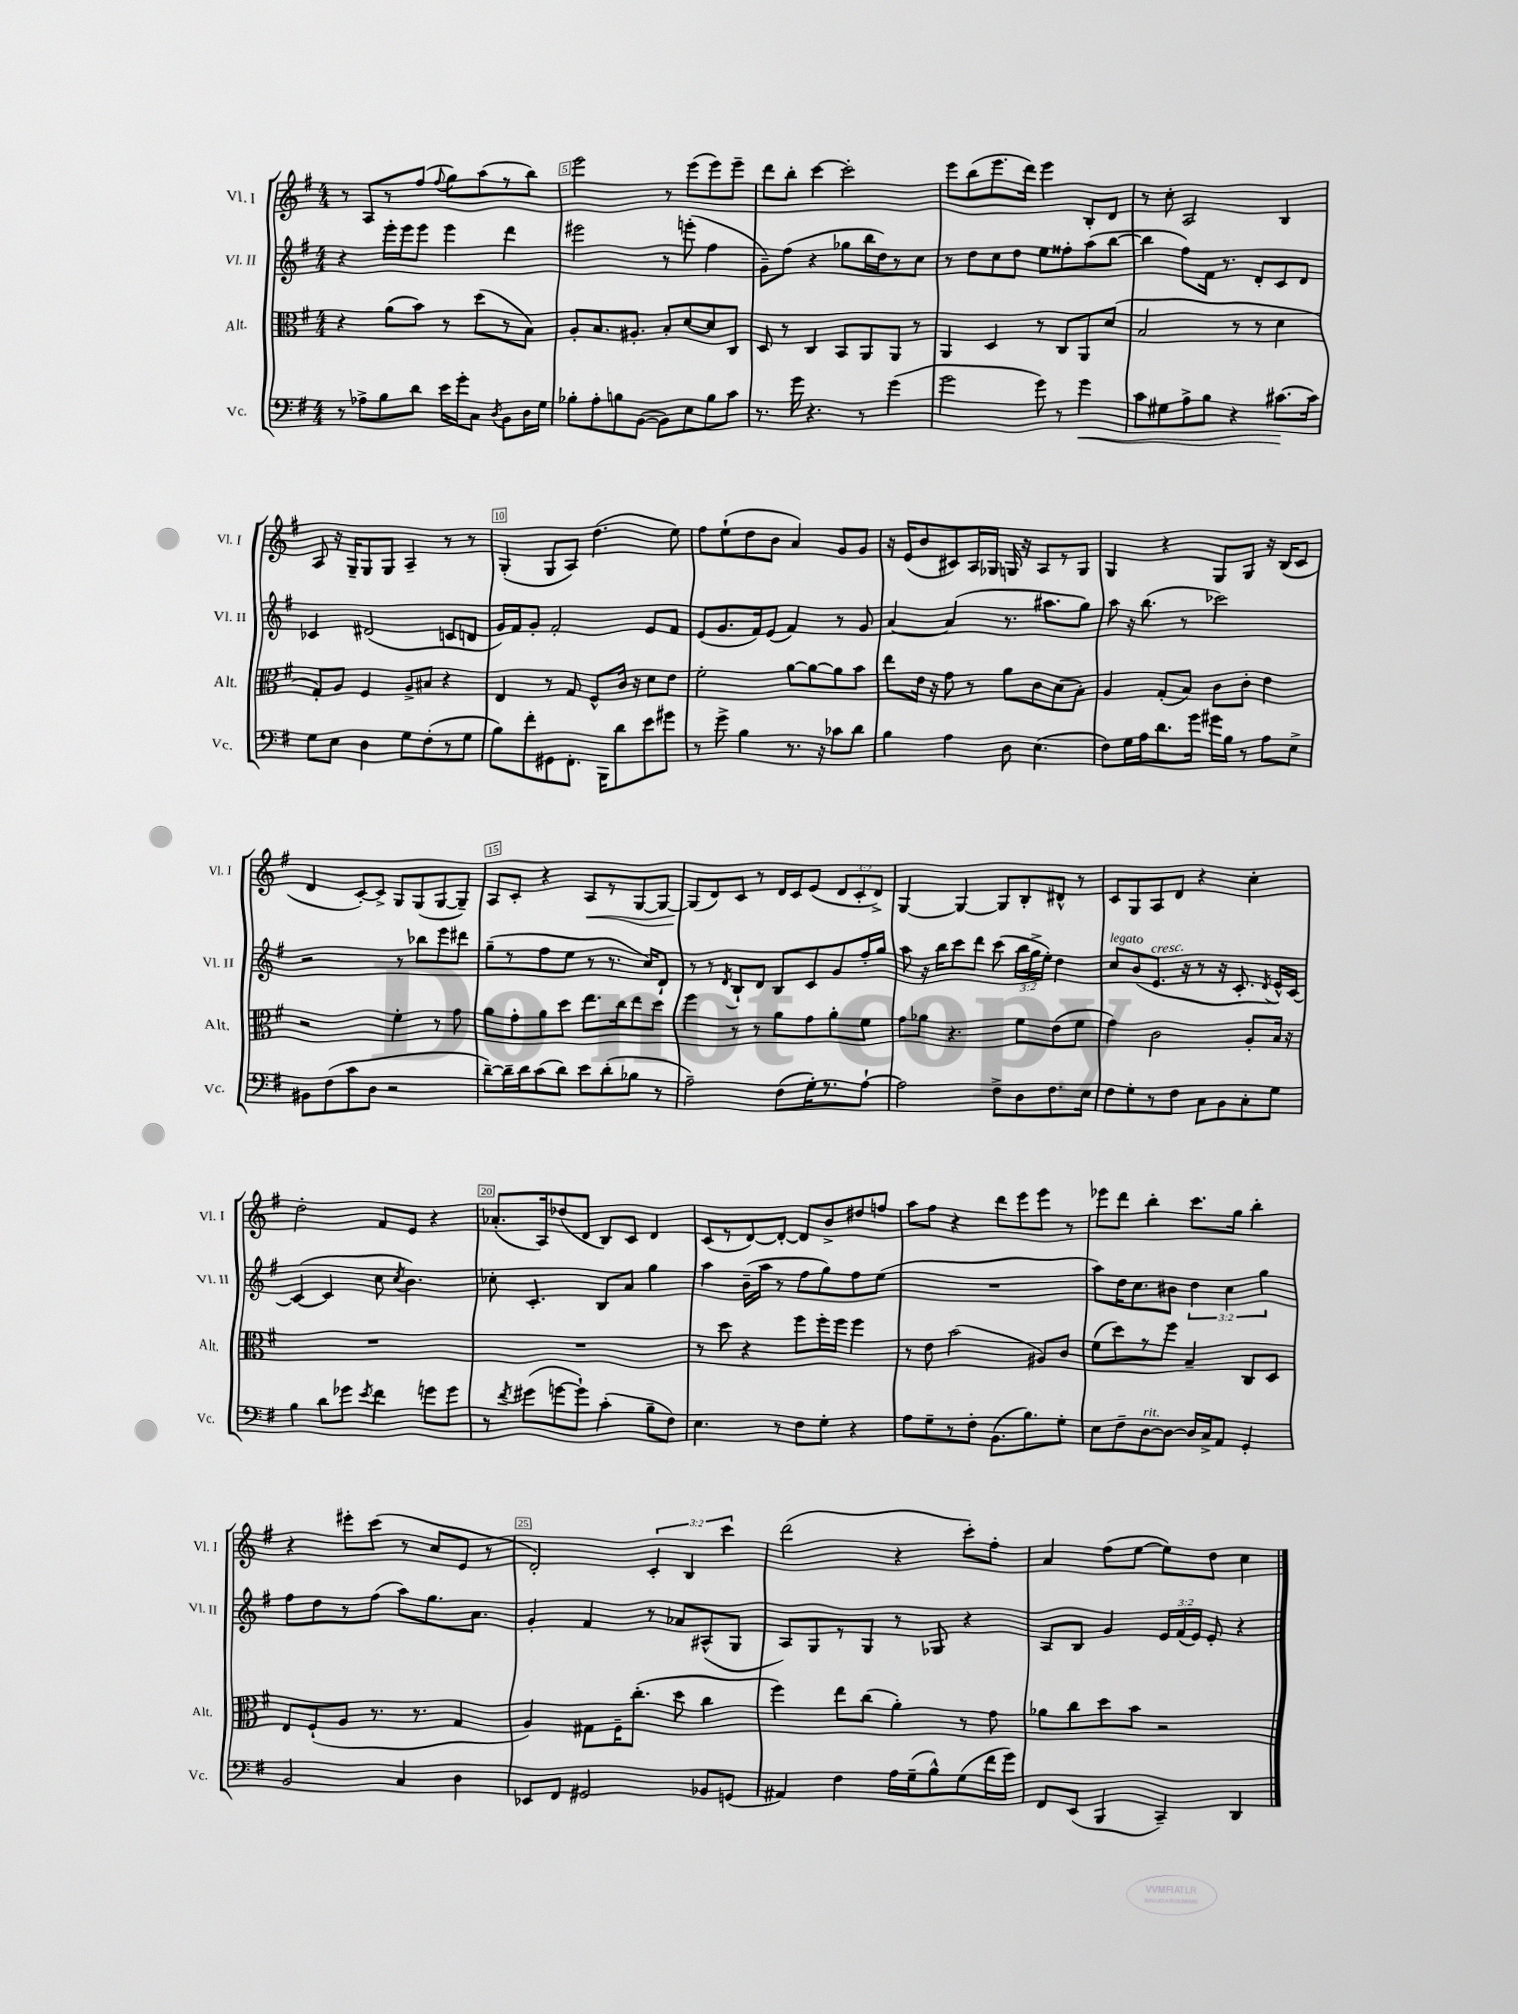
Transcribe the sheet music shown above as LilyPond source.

<<
\new StaffGroup <<
\new Staff = "s0" \with { instrumentName = "Vl. I" shortInstrumentName = "Vl. I" } {
    \clef treble \key g \major \numericTimeSignature \time 4/4 \override Staff.TupletNumber.text = #tuplet-number::calc-fraction-text
    \autoBeamOff r8 a8[ r8 fis''8]( \appoggiatura { fis''8 } g''8[) a''8( r8 b''8]) |
    e'''2 r8 e'''8[( e'''8) e'''8]-- |
    d'''8[ b''8]-. c'''4~ c'''2-. |
    e'''8[ b''8( e'''8. d'''16]) e'''4 b8[-. d'8] |
    r8 c''8-. a2 b4 |
    a8 r16 g16[-- g8 g8] a4-- r8 r8 |
    g4-.( g8[ a8]) d''4.( e''8) |
    fis''8[ e''8-!( d''8 b'8] a'4) g'8[ g'8] |
    r16 e'16[( b'8 cis'8) a16 ges16] g16 r16 a8[ r8 g8] |
    g4 r4 g8[ g8] r16 b16[( c'8] |
    d'4 c'8[~-.) c'8]-> g8[ g8( g8~ g8]--) |
    a8[ c'8]-. r4 a8[\< r8 g8~ g8]~ |
    g8[\!( d'8) c'8] r8 d'16[ c'16 e'8]( \tuplet 3/2 { d'8[ c'8-. d'8]->) } |
    g4~ g4~ g8[ b8-. dis'8]-^ r8 |
    c'8[ g8 a8 d'8] r4 c''4-. |
    d''2-. fis'8[ e'8] r4 |
    aes'8.[-.( a16) des''8( d'8] b8[) c'8] d'4 |
    c'8[( r8 d'8~) d'8]~-. d'8[ b'8-> dis''8 f''8] |
    a''8[ fis''8] r4 d'''8[ e'''8 e'''8] r8 |
    ees'''8[ d'''8] b''4-. c'''8.[ g''16] b''4-. |
    r4 eis'''8[-. c'''8]( r8 c''8[ e'8] r8 |
    d'2-.) \tuplet 3/2 { c'4-. b4 c'''4 } |
    d'''2( r4 c'''8[-.) fis''8]-. |
    a'4 fis''8[( e''8]~ e''8[) d''8] c''4 \bar "|." |
}
\new Staff = "s1" \with { instrumentName = "Vl. II" shortInstrumentName = "Vl. II" } {
    \clef treble \key g \major \numericTimeSignature \time 4/4 \override Staff.TupletNumber.text = #tuplet-number::calc-fraction-text
    \autoBeamOff r4 e'''16[-. e'''16 e'''8] e'''4 d'''4 |
    eis'''2 r8 e'''8-.( fis''4 |
    g'8[--) fis''8]( r4 ges''8[ b''16 d''16) r8 c''8] |
    r8 d''8[ c''8 d''8] e''8[ fisis''8-. a''8( b''8]~ |
    b''4 fis''8[) fis'16] r8. d'8[-. c'8 d'8] |
    ces'4 dis'2( c'8[ d'8] |
    g'16[) fis'16 g'8]-. fis'2-. e'8[ fis'8] |
    e'8[( g'8. fis'16) e'8]( fis'4) r8 g'8 |
    a'4~ a'4( r8. ais''8.[ g''8]) |
    a''8 r16 b''8.( r8 ces'''2) |
    r2 r8 bes''8[ e'''8 dis'''8] |
    g''8[--( r8 fis''8 e''8] r8 r8. c''16[) d'8]-! |
    r8 r8 \acciaccatura { d'8 } b8[-! d'8] b8[ c'8 g'8 fis''16-. g''16] |
    a''8 r16 b''16[ c'''8 d'''8] c'''8( \tuplet 3/2 { b''16[ g''16-> e''16]-.) } d''4 |
    c''8[^\markup { \italic "legato" } b'8( e'8.]^\markup { \italic "cresc." } r16 r8 r16 c'8.-. \acciaccatura { d'8 } e'16[-^) c'16]~ |
    c'4~( c'4 c''8 \acciaccatura { c''8 } b'4.) |
    ces''8-. c'4.-. b8[ a'8] g''4 |
    a''4 b'16[--( a''16] r8 fis''8[ g''8) fis''8 e''8]( |
    R1 |
    a''8[) d''16 c''8. bis'8] \tuplet 3/2 { d''4 c''4 g''4 } |
    fis''8[ d''8 r8 fis''8]( a''8[) g''8. a'8.] |
    g'4-. fis'4 r8 aes'8[ ais8-^( g8] |
    a8[) g8 r8 g8] r8 ges8 r4 |
    a8[ b8] g'4 \tuplet 3/2 { e'16[ fis'16( e'16]) } e'8-. r4 \bar "|." |
}
\new Staff = "s2" \with { instrumentName = "Alt." shortInstrumentName = "Alt." } {
    \clef alto \key g \major \numericTimeSignature \time 4/4
    \autoBeamOff r4 a'8[( b'8]) r8 d''8[( r8 b8]) |
    a8[-. b8. ais8.]-. b8[-. d'8~ d'8 c8] |
    d8 r8 c4 b,8[ a,8 a,8] r8 |
    a,4 d4 r8 c8[ a,8 d'8]( |
    b2 r8 r8 d'4 |
    g8[-.) a8] fis4 a8[-> bis8] r4 |
    e4 r8 g8 fis8[-^ c'16] r16 d'8[ e'8] |
    fis'2-. a'8[~ a'8~ a'8 b'8] |
    e''8[ e'16] r16 g'8 r8 a'8[ c'8 d'8( b8]-.) |
    a4 g8[-.( b8]) c'8[ c'8]-. e'4 |
    r2 fis'4-. r8 g'8 |
    a'8[ g'8-. a'8 d''8] e''8.[ c''16 e''8 d''8] |
    fis''4 r8 r8 a'8[ g'8 a'8-. fis'8] |
    g'8[ aes'8] r4. fis'8[ e'8( fis'8] |
    g'4) c'2 a8[-. b16] r16 |
    R1 |
    R1 |
    r8 d''8 r4 fis''8[ fis''16-. fis''16] fis''4 |
    r8 e'8 b'2( ais8[) c'8] |
    fis'8[( d''8) r8 fis''8] b4-- c8[ d8] |
    e8[ fis8-!( a8] r8. r8. g4 |
    a4) gis8[ fis16-- c''8.]-.( d''8 c''4 |
    fis''4) e''8[ c''8]( a'4-.) r8 g'8 |
    aes'8[ c''8 d''8 b'8] r2 \bar "|." |
}
\new Staff = "s3" \with { instrumentName = "Vc." shortInstrumentName = "Vc." } {
    \clef bass \key g \major \numericTimeSignature \time 4/4
    \autoBeamOff r8 aes8[-> b8 d'8] e'16[ g'16-. c8] \acciaccatura { d8 } b,8[ d16 g16] |
    bes8[-. a8-. b8 b,8]~( b,8[) e8 b8 c'8] |
    r8. g'16 r4. r8 g'4( |
    g'2 g'8) r8 g'4\< |
    c'8[ gis8 a8-> b8] r4 cis'8.[~\! cis'16] |
    g8[ e8] d4 g8[ fis8-.( r8 g8] |
    b8[) fis'8-. gis,8 fis,8.]-. b,,16[ d'8 e'8 gis'8] |
    r8 g'8-> b4 r8. r16 ces'8[ d'8] |
    b4 a4 d8 e4.( |
    fis8[) g16 a16 d'8. g'16] gis'16[ b16] r8 a8[ e8]-> |
    bis,8[ fis8( c'8 d8] r2 |
    d'8[~--) d'16-- d'16 c'8( d'8]) e'8[ d'8-.( bes8] r8 |
    a2--) fis8[( g16-.) r8. a8]~-! |
    a2 fis8[-> d8 fis8. e16] |
    fis8[ g8-. r8 fis8] c8[ b,8 c8-. g8] |
    b4 d'8[ ges'8] \acciaccatura { e'8 } fis'4 g'8[ g'8] |
    r8 \acciaccatura { fis'8 } gis'8[( g'8~ g'8]-!) c'4-.( b8[-- fis8]) |
    e4. r8 fis8[ g8]-. r4 |
    a8[ g8-- r8 fis8]-. b,8.[( b8.) g8]-. |
    e8[ fis8-- d8~^\markup { \italic "rit." } d8]~ d16[ c16-> a,8] g,4-. |
    b,2 c4 d4 |
    ees,8[ fis,8] gis,2 bes,8[ g,8]( |
    ais,4) fis4 a16[ g16--( b8-^) g8( fis'16 g'16]) |
    fis,8[ e,8]( b,,4 c,4--) d,4 \bar "|." |
}
>>
>>
\layout { \context { \Score currentBarNumber = #4 \override BarNumber.break-visibility = ##(#f #t #t) barNumberVisibility = #(every-nth-bar-number-visible 5) \override BarNumber.stencil = #(make-stencil-boxer 0.1 0.3 ly:text-interface::print) } }
